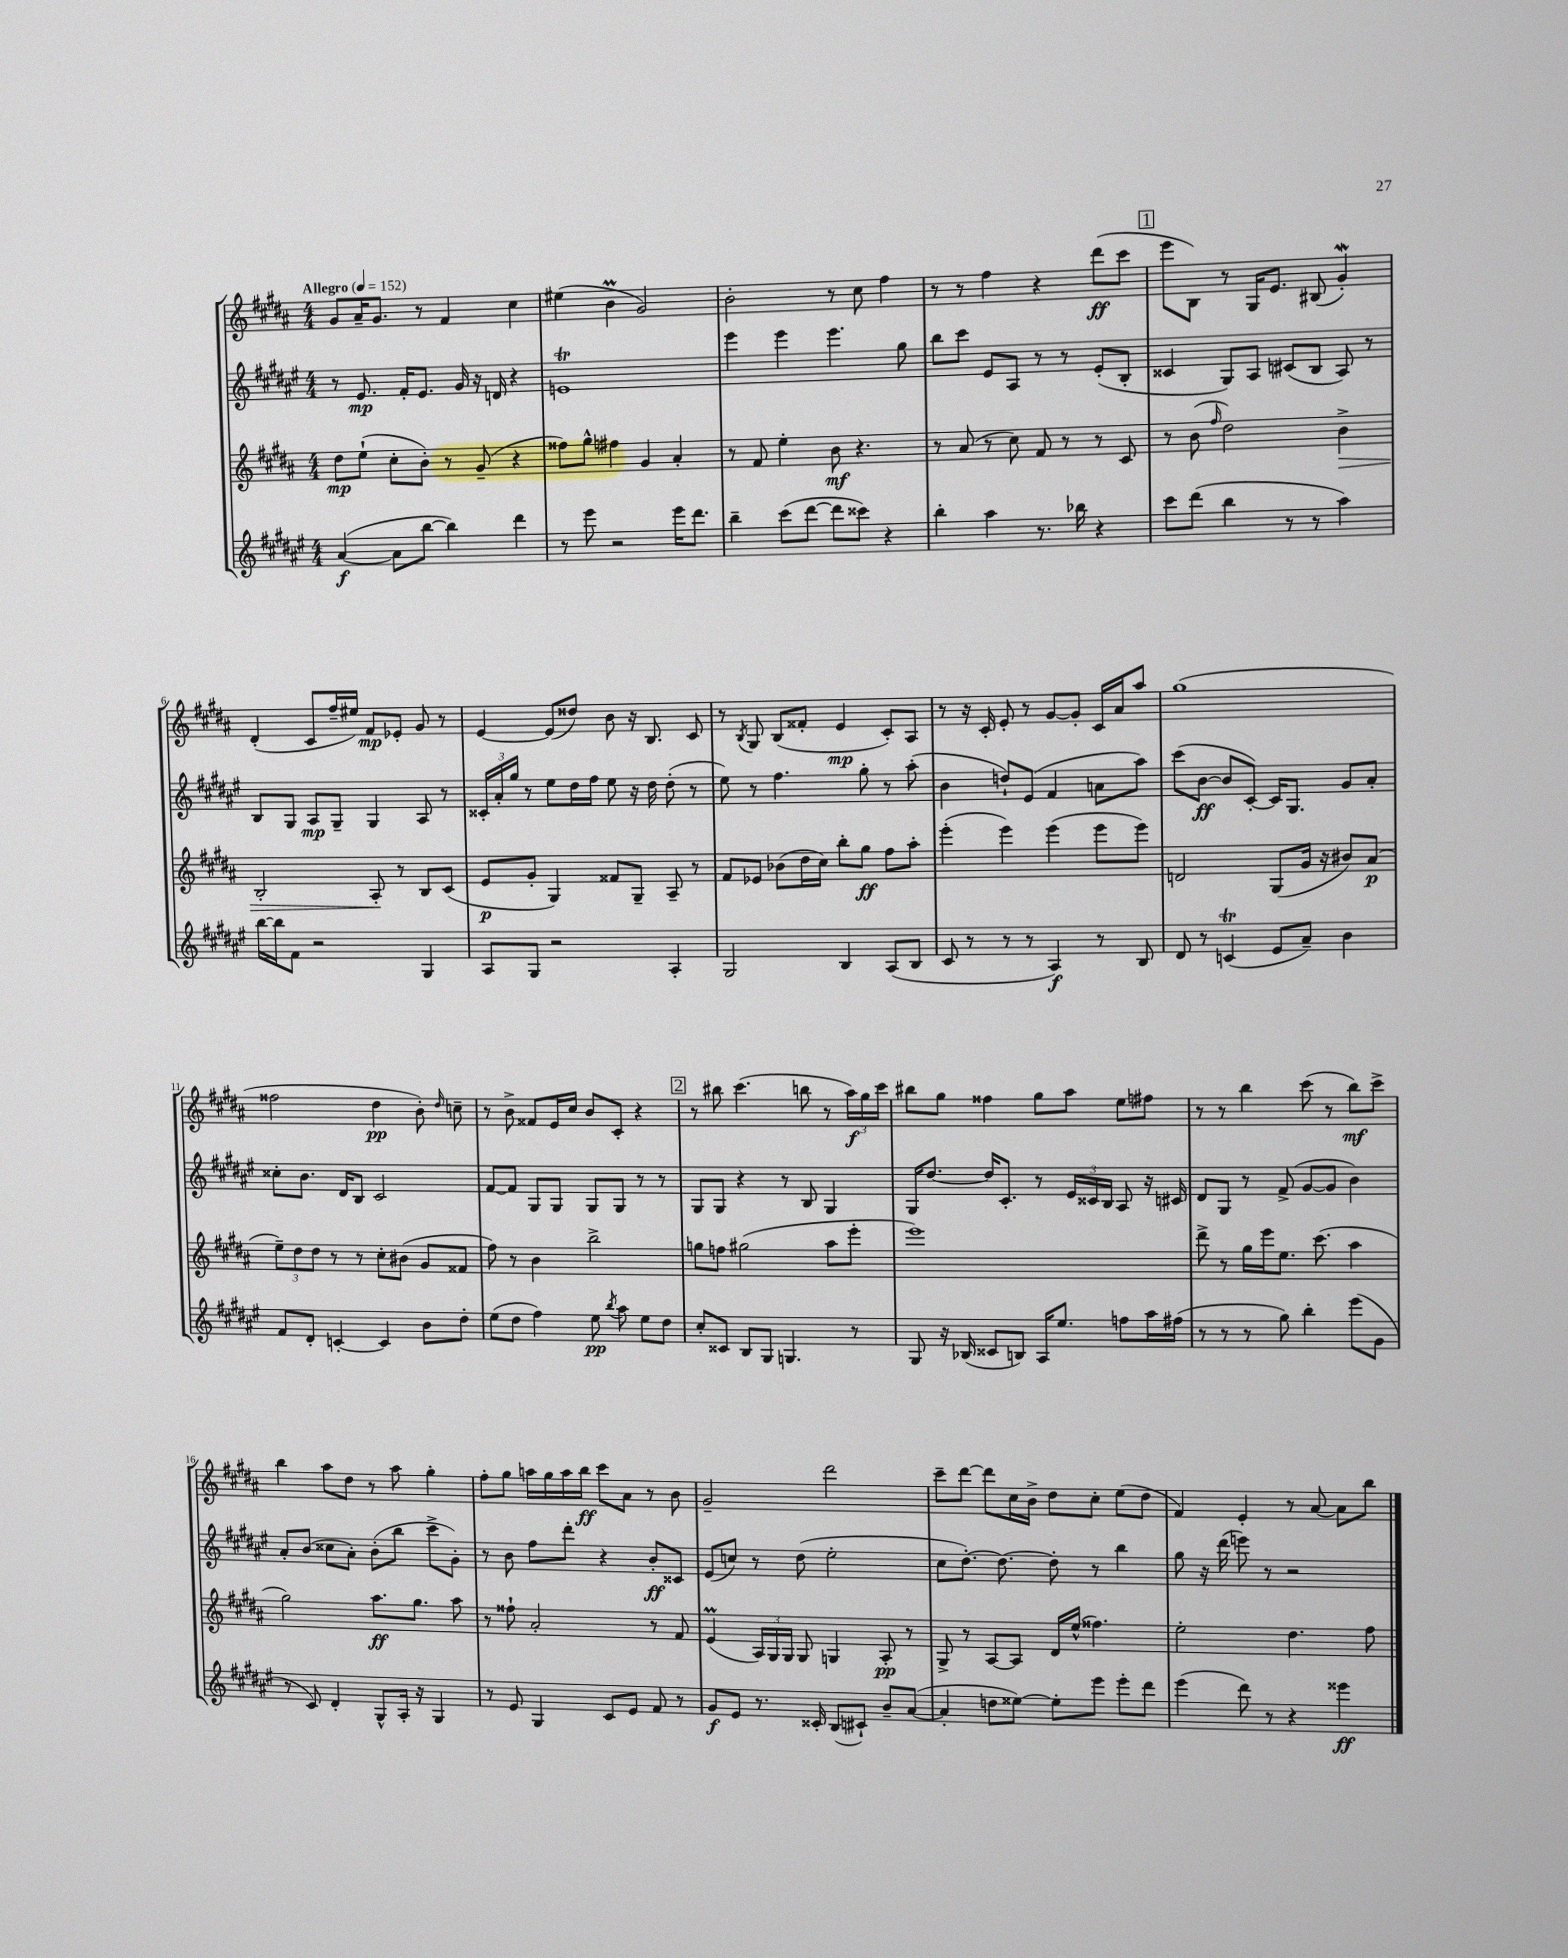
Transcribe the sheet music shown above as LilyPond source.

<<
\new StaffGroup <<
\new Staff = "s0" {
    \clef treble \key b \major \numericTimeSignature \time 4/4 \tempo "Allegro" 4 = 152
    \autoBeamOff gis'8[ ais'16-- gis'8.] r8 fis'4 cis''4 |
    eis''4( b'4\prall gis'2) |
    b'2-. r8 cis''8 fis''4 |
    r8 r8 fis''4 r4 dis'''8[\ff( cis'''8] |
    \mark \markup { \box "1" } e'''8[ b8]) r8 gis16[ e'8.] bis8( gis'4-.\mordent) |
    dis'4-.( cis'8[ fis''16-- eis''16]) fis'8[\mp ees'8]-. gis'8 r8 |
    e'4~ e'8[( disis''8]) b'8 r16 b8. cis'8 |
    r8 \acciaccatura { b8 } gis8 b8[( fisis'8]-. e'4\mp cis'8[-.) ais8] |
    r8 r16 cis'16-. e'8-. r8 gis'8[~ gis'8]-. cis'16[ ais'16 ais''8] |
    gis''1( |
    fisis''2 dis''4\pp b'8-.) \grace { dis''16 } c''8-- |
    r8 b'8-> fisis'8[ e'16 cis''16] b'8[ cis'8]-. r4 |
    \mark \markup { \box "2" } r8 bis''8 cis'''4.( b''8 r8 \tuplet 3/2 { ais''16[\f) gis''16 cis'''16] } |
    bis''8[ gis''8] fisis''4 gis''8[ ais''8] e''8[ fis''8] |
    r8 r8 b''4 cis'''8( r8 b''8[\mf) cis'''8]-> |
    b''4 ais''8[ dis''8] r8 ais''8 gis''4-. |
    fis''8[-. gis''8] a''16[ gis''16 a''16 b''16]\ff cis'''8[ ais'8] r8 b'8 |
    gis'2-- dis'''2 |
    cis'''8[-- dis'''8]~ dis'''8[ cis''16 b'16]-> dis''8[ cis''8]-. e''8[( dis''8] |
    fis'4) e'4-. r8 ais'8~ ais'8[ b''8] \bar "|." |
}
\new Staff = "s1" {
    \clef treble \key fis \major \numericTimeSignature \time 4/4
    \autoBeamOff r8 eis'8.\mp fis'16[-. eis'8.] gis'16 r16 d'16 r4 |
    e'1\trill |
    eis'''4 eis'''4 eis'''4. gis''8 |
    b''8[ cis'''8] eis'8[ ais8] r8 r8 eis'8[-.( b8]-. |
    \mark \markup { \box "1" } cisis'4 gis8[) ais8] cis'8[( b8] ais8) r8 |
    b8[ gis8] ais8[\mp gis8]-- gis4 ais8 r8 |
    \tuplet 3/2 { cisis'16[-. ais'16-. gis''16] } r8 eis''8[ dis''16 fis''16] eis''8 r16 dis''16 dis''8-.( r8 |
    eis''8) r8 fis''4. gis''8-. r8 ais''8-.( |
    b'4 d''8[-!) eis'8]( fis'4 a'8[ ais''8]) |
    cis'''8[( b'8]~\ff b'8[ cis'8]~-.) cis'16[ gis8.] gis'8[ ais'8]-. |
    cisis''8[-. b'8.] dis'16[ b8] cis'2 |
    fis'8[~ fis'8] gis8[ gis8] gis8[ gis8] r8 r8 |
    \mark \markup { \box "2" } gis8[ gis8] r4 r8 b8 gis4 |
    gis16[ dis''8.]~ dis''16[ cis'8.]-. r8 \tuplet 3/2 { eis'16[ cisis'16 b16] } ais8 r16 cis'16 |
    dis'8[ gis8] r8 fis'8->( gis'8[~ gis'8] b'4) |
    ais'8[-. b'8]( cisis''8[ ais'8]-.) b'8[-.( b''8] cis'''8[-> gis'8]-.) |
    r8 b'8 fis''8[ dis'''8]-. r4 b'8[-.\ff cisis'8] |
    eis'8[( c''8]) r8 dis''8( eis''2-. |
    cis''8[ dis''8.]~-.) dis''8.~ dis''8-. r8 b''4 |
    gis''8 r16 dis'''16( e'''8) r8 r2 \bar "|." |
}
\new Staff = "s2" {
    \clef treble \key b \major \numericTimeSignature \time 4/4
    \autoBeamOff dis''8[\mp e''8]-!( cis''8[-. b'8]-.) r8 gis'8--( r4 |
    fisis''8[) gis''8]-^ fis''4 gis'4 ais'4-. |
    r8 fis'8 e''4-. b'8\mf r4. |
    r8 ais'8( r8 cis''8) fis'8 r8 r8 cis'8 |
    \mark \markup { \box "1" } r8 b'8( \grace { fis''16 } dis''2) b'4->\> |
    b2-. ais8-.\! r8 b8[ cis'8]( |
    e'8[\p gis'8]-. gis4) fisis'8[ gis8]-- ais8-- r8 |
    fis'8[ ees'8] bes'8[( dis''16 cis''16]) b''8[-. gis''8]\ff fis''8[ ais''8]-. |
    e'''4-.( e'''4) e'''4( e'''8[ e'''8]) |
    d'2 gis8[( gis'16] r16 bis'8[) ais'8]\p( |
    \tuplet 3/2 { e''8[--) dis''8 dis''8] } r8 r8 cis''8[-. bis'8]( gis'8[ fisis'8] |
    fis''8) r8 b'4 b''2-> |
    \mark \markup { \box "2" } g''8[ f''8] gis''2( ais''8[ e'''8]-. |
    e'''1) |
    dis'''8-> r8 gis''16[ e'''16 e''8.] cis'''8.( ais''4 |
    gis''2) ais''8.[\ff gis''8.] ais''8 |
    r8 fisis''8-! ais'2-. r8 fis'8 |
    e'4\prall( \tuplet 3/2 { ais16[) gis16 gis16] } gis8 g4 ais8-.\pp r8 |
    gis8-> r8 ais8[~ ais8] dis'16[ e''16]-^( fisis''4.) |
    e''2-. dis''4. fis''8 \bar "|." |
}
\new Staff = "s3" {
    \clef treble \key fis \major \numericTimeSignature \time 4/4
    \autoBeamOff ais'4~\f( ais'8[ b''8]~ b''4) dis'''4 |
    r8 eis'''8 r2 eis'''16[ dis'''8.] |
    b''4-- cis'''8[( dis'''8]~ dis'''8[ cisis'''8]) r4 |
    b''4-. ais''4 r8. bes''16 r4 |
    \mark \markup { \box "1" } cis'''8[ dis'''8]( b''4 r8 r8 ais''4) |
    b''16[~ b''16 fis'8] r2 gis4 |
    ais8[ gis8] r2 ais4-. |
    gis2 b4 ais8[( b8] |
    cis'8 r8 r8 r8 ais4\f) r8 b8 |
    dis'8 r8 c'4\trill( eis'8[ ais'8]--) b'4 |
    fis'8[ dis'8]-. c'4~-. c'4 b'8[ dis''8]-. |
    eis''8[( dis''8] fis''4) eis''8\pp \acciaccatura { b''8 } ais''8 eis''8[ dis''8] |
    \mark \markup { \box "2" } cis''8[-. cisis'8] b8[ gis8] g4. r8 |
    gis8 r16 bes16( cisis'8[ b8]) ais16[ eis''8.] f''8[ ais''16 fis''16]( |
    r8 r8 r8 gis''8) b''4-. eis'''8[( gis'8] |
    r8 cis'8) dis'4-. gis8[-^ ais16]-. r16 gis4 |
    r8 eis'8 gis4 cis'8[ eis'8] fis'8 r8 |
    gis'8[\f eis'8] r8. cisis'16-. b8[( cis'8]-!) b'8[-- ais'8]~( |
    ais'4-. d''8[ eisis''8]~) eisis''8[-. eis'''8] eis'''8[-. dis'''8] |
    eis'''4( dis'''8) r8 r4 eisis'''4\ff \bar "|." |
}
>>
>>
